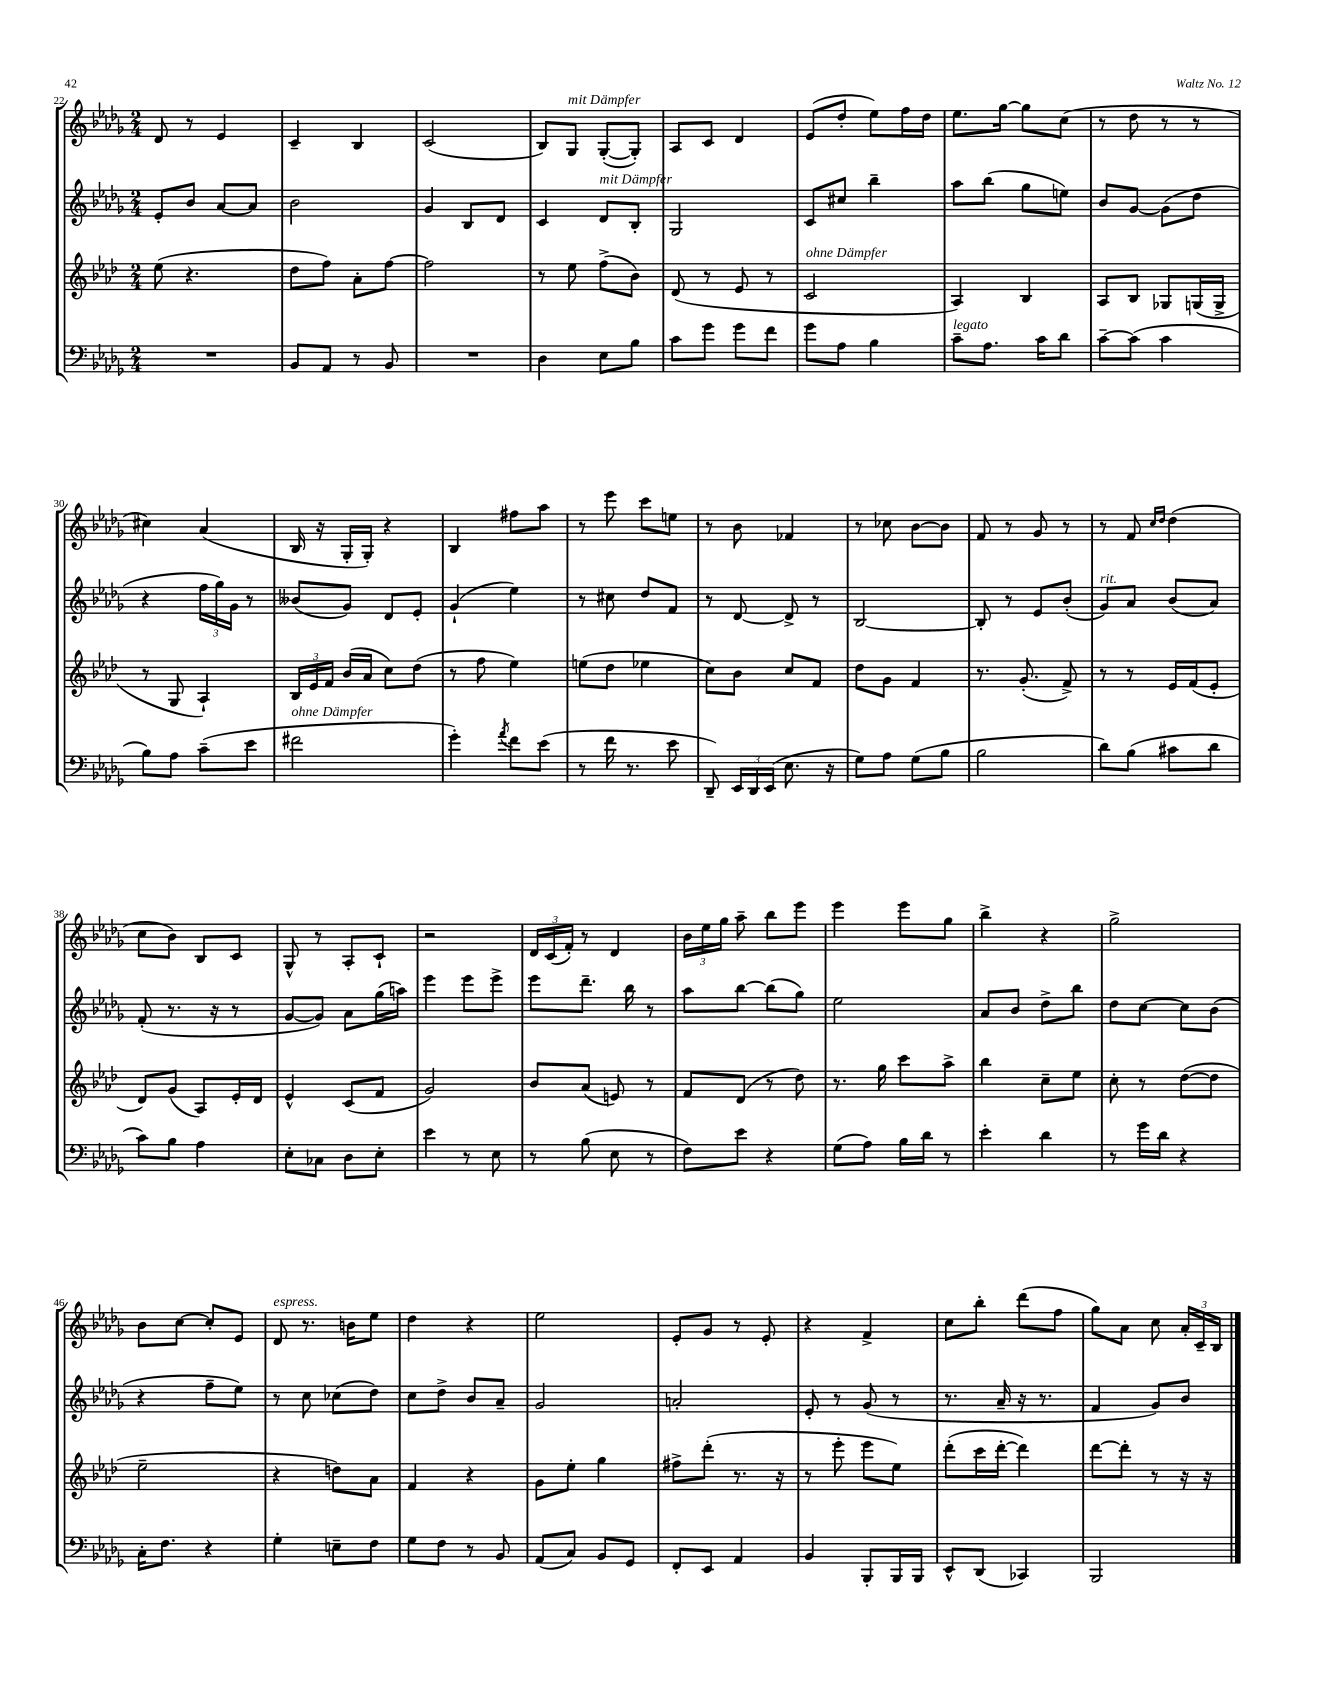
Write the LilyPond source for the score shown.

<<
\new StaffGroup <<
\new Staff = "s0" {
    \clef treble \key des \major \numericTimeSignature \time 2/4
    \autoBeamOff des'8 r8 ees'4 |
    c'4-- bes4 |
    c'2( |
    bes8[) ges8]^\markup { \italic "mit Dämpfer" } ges8[~-.( ges8]-.) |
    aes8[ c'8] des'4 |
    ees'8[( des''8]-. ees''8[) f''16 des''16] |
    ees''8.[ ges''16]~ ges''8[ c''8]( |
    r8 des''8 r8 r8 |
    cis''4) aes'4( |
    bes16 r16 ges16[-. ges16]-.) r4 |
    bes4 fis''8[ aes''8] |
    r8 ees'''8 c'''8[ e''8] |
    r8 bes'8 fes'4 |
    r8 ces''8 bes'8[~ bes'8] |
    f'8 r8 ges'8 r8 |
    r8 f'8 \grace { c''16[ des''16] } des''4( |
    c''8[ bes'8]) bes8[ c'8] |
    ges8-^ r8 aes8[-. c'8]-! |
    r2 |
    \tuplet 3/2 { des'16[ c'16( f'16]-.) } r8 des'4 |
    \tuplet 3/2 { bes'16[ ees''16 ges''16] } aes''8-- bes''8[ ees'''8] |
    ees'''4 ees'''8[ ges''8] |
    bes''4-> r4 |
    ges''2-> |
    bes'8[ c''8]~ c''8[-. ees'8] |
    des'8^\markup { \italic "espress." } r8. b'16[ ees''8] |
    des''4 r4 |
    ees''2 |
    ees'8[-. ges'8] r8 ees'8-. |
    r4 f'4-> |
    c''8[ bes''8]-. des'''8[( f''8] |
    ges''8[) aes'8] c''8 \tuplet 3/2 { aes'16[-. c'16-- bes16] } \bar "|." |
}
\new Staff = "s1" {
    \clef treble \key des \major \numericTimeSignature \time 2/4
    \autoBeamOff ees'8[-. bes'8] aes'8[~ aes'8] |
    bes'2 |
    ges'4 bes8[ des'8] |
    c'4 des'8[^\markup { \italic "mit Dämpfer" } bes8]-. |
    ges2 |
    c'8[ cis''8] bes''4-- |
    aes''8[ bes''8]( ges''8[ e''8]) |
    bes'8[ ges'8]~ ges'8[( des''8] |
    r4 \tuplet 3/2 { f''16[ ges''16) ges'16] } r8 |
    beses'8[( ges'8]) des'8[ ees'8]-. |
    ges'4-!( ees''4) |
    r8 cis''8 des''8[ f'8] |
    r8 des'8~ des'8-> r8 |
    bes2~ |
    bes8-. r8 ees'8[ bes'8]-.( |
    ges'8[^\markup { \italic "rit." }) aes'8] bes'8[( aes'8]) |
    f'8-.( r8. r16 r8 |
    ges'8[~ ges'8]) aes'8[ ges''16( a''16]) |
    ees'''4 ees'''8[ ees'''8]-> |
    ees'''8[ des'''8.]-- bes''16 r8 |
    aes''8[ bes''8]~ bes''8[( ges''8]) |
    ees''2 |
    aes'8[ bes'8] des''8[-> bes''8] |
    des''8[ c''8]~ c''8[ bes'8]( |
    r4 f''8[-- ees''8]) |
    r8 c''8 ces''8[( des''8]) |
    c''8[ des''8]-> bes'8[ aes'8]-- |
    ges'2 |
    a'2-. |
    ees'8-. r8 ges'8( r8 |
    r8. aes'16-- r16 r8. |
    f'4 ges'8[) bes'8] \bar "|." |
}
\new Staff = "s2" {
    \clef treble \key aes \major \numericTimeSignature \time 2/4
    \autoBeamOff ees''8( r4. |
    des''8[ f''8]) aes'8[-. f''8]~ |
    f''2 |
    r8 ees''8 f''8[->( bes'8]) |
    des'8( r8 ees'8 r8 |
    c'2^\markup { \italic "ohne Dämpfer" } |
    aes4) bes4 |
    aes8[ bes8] ges8[ g16( g16]-> |
    r8 g8 aes4-!) |
    \tuplet 3/2 { bes16[ ees'16 f'16] } bes'16[( aes'16] c''8[) des''8]( |
    r8 f''8 ees''4) |
    e''8[( des''8] ees''4 |
    c''8[) bes'8] c''8[ f'8] |
    des''8[ g'8] f'4 |
    r8. g'8.-.( f'8->) |
    r8 r8 ees'16[ f'16( ees'8]-. |
    des'8[) g'8]( aes8[) ees'16-. des'16] |
    ees'4-^ c'8[( f'8] |
    g'2) |
    bes'8[ aes'8]( e'8) r8 |
    f'8[ des'8]( r8 des''8) |
    r8. g''16 c'''8[ aes''8]-> |
    bes''4 c''8[-- ees''8] |
    c''8-. r8 des''8[~( des''8] |
    ees''2-- |
    r4 d''8[) aes'8] |
    f'4 r4 |
    g'8[ ees''8]-. g''4 |
    fis''8[-> des'''8]-.( r8. r16 |
    r8 ees'''8-. ees'''8[ ees''8]) |
    des'''8[-.( c'''16 des'''16]~-. des'''4) |
    des'''8[~ des'''8]-. r8 r16 r16 \bar "|." |
}
\new Staff = "s3" {
    \clef bass \key des \major \numericTimeSignature \time 2/4
    \autoBeamOff R2 |
    bes,8[ aes,8] r8 bes,8 |
    R2 |
    des4 ees8[ bes8] |
    c'8[ ges'8] ges'8[ f'8] |
    ges'8[ aes8] bes4 |
    c'8[--^\markup { \italic "legato" } aes8.] c'16[ des'8] |
    c'8[~-- c'8]( c'4 |
    bes8[) aes8] c'8[--( ees'8] |
    fis'2^\markup { \italic "ohne Dämpfer" } |
    ges'4-.) \acciaccatura { aes'8 } f'8[ ees'8]( |
    r8 f'16 r8. ees'8 |
    des,8--) \tuplet 3/2 { ees,16[ des,16 ees,16]( } ees8. r16 |
    ges8[) aes8] ges8[( bes8] |
    bes2 |
    des'8[) bes8]( cis'8[ des'8] |
    c'8[) bes8] aes4 |
    ees8[-. ces8] des8[ ees8]-. |
    ees'4 r8 ees8 |
    r8 bes8( ees8 r8 |
    f8[) ees'8] r4 |
    ges8[( aes8]) bes16[ des'16] r8 |
    ees'4-. des'4 |
    r8 ges'16[ des'16] r4 |
    c16[-. f8.] r4 |
    ges4-. e8[-- f8] |
    ges8[ f8] r8 bes,8 |
    aes,8[( c8]) bes,8[ ges,8] |
    f,8[-. ees,8] aes,4 |
    bes,4 bes,,8[-. bes,,16 bes,,16] |
    ees,8[-^ des,8]( ces,4) |
    bes,,2 \bar "|." |
}
>>
>>
\layout { \context { \Score currentBarNumber = #22 } }
